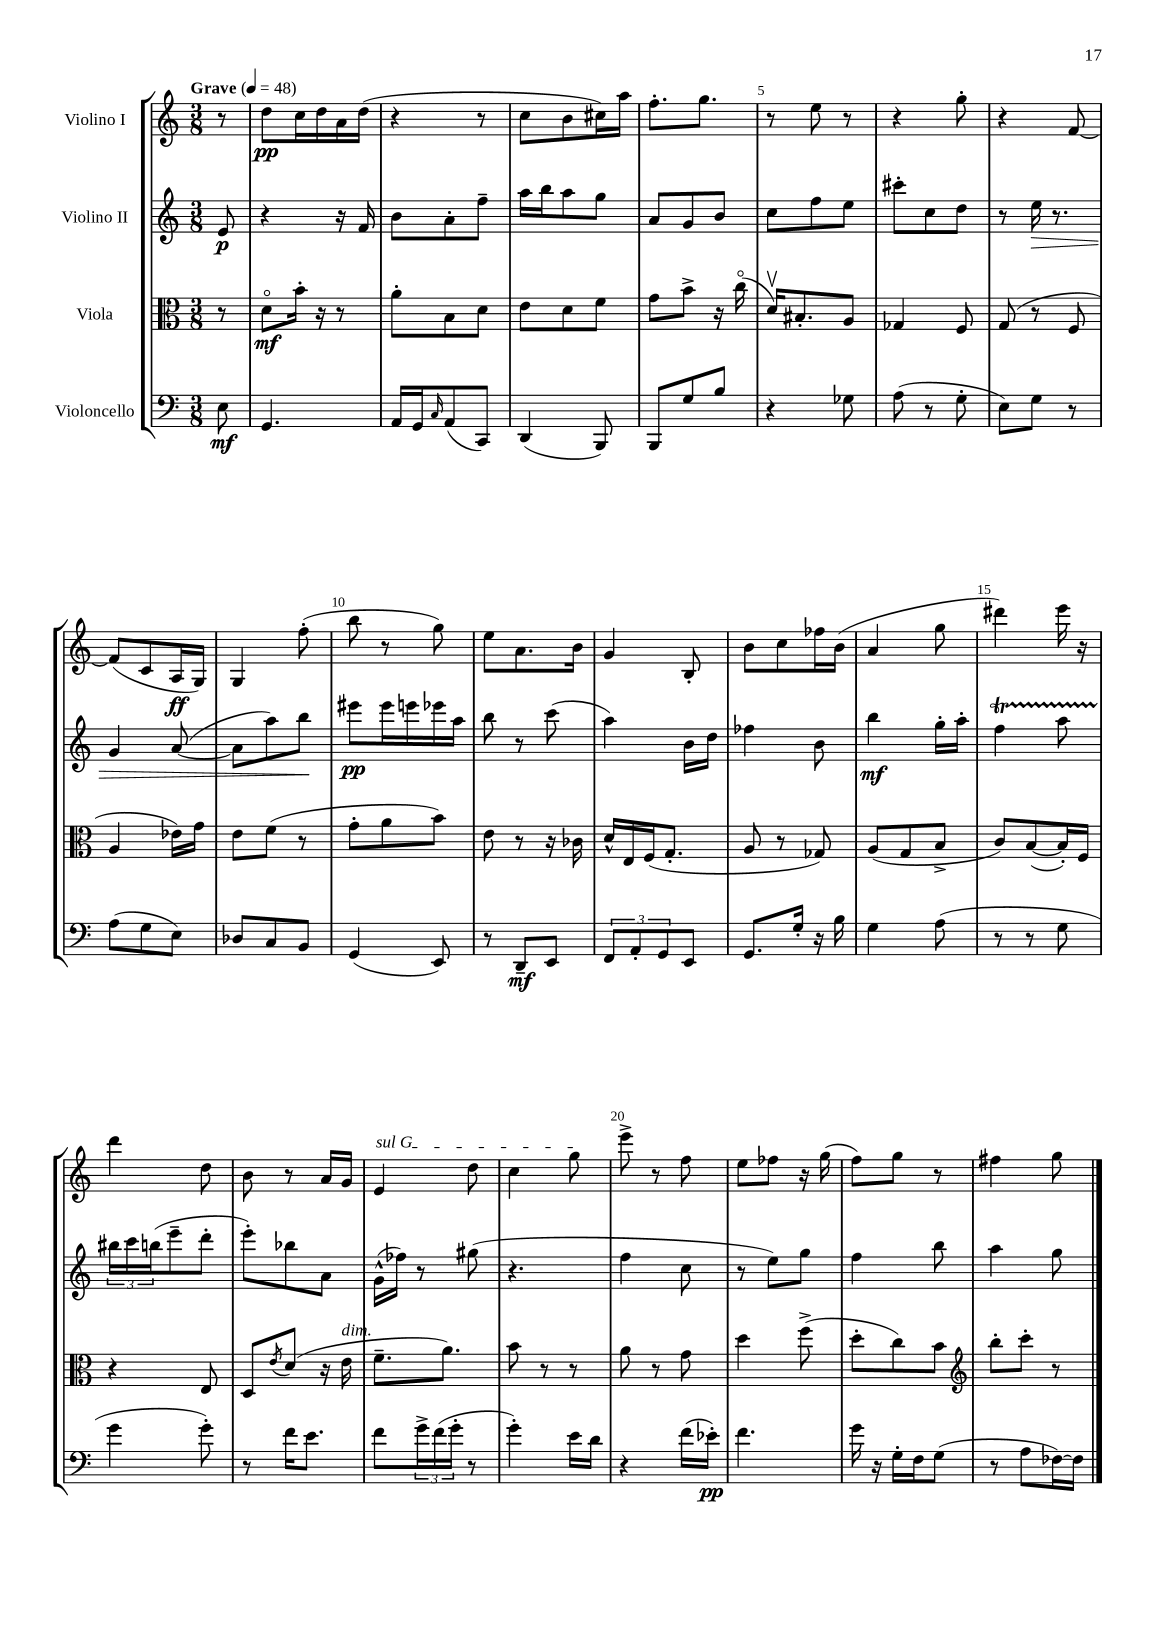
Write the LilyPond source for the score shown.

<<
\new StaffGroup <<
\new Staff = "s0" \with { instrumentName = "Violino I" } {
    \clef treble \key c \major \numericTimeSignature \time 3/8 \partial 8 \tempo "Grave" 4 = 48
    r8 |
    d''8\pp c''16 d''16 a'16 d''16( |
    r4 r8 |
    c''8 b'8 cis''16) a''16 |
    f''8.-. g''8. |
    r8 e''8 r8 |
    r4 g''8-. |
    r4 f'8~ |
    f'8( c'8 a16\ff g16) |
    g4 f''8-.( |
    b''8 r8 g''8) |
    e''8 a'8. b'16 |
    g'4 b8-. |
    b'8 c''8 fes''16 b'16( |
    a'4 g''8 |
    dis'''4) e'''16 r16 |
    d'''4 d''8 |
    b'8 r8 a'16 g'16 |
    \once \override TextSpanner.bound-details.left.text = \markup { \italic "sul G" } e'4\startTextSpan d''8 |
    c''4 g''8\stopTextSpan |
    e'''8-> r8 f''8 |
    e''8 fes''8 r16 g''16( |
    f''8) g''8 r8 |
    fis''4 g''8 \bar "|." |
}
\new Staff = "s1" \with { instrumentName = "Violino II" } {
    \clef treble \key c \major \numericTimeSignature \time 3/8 \partial 8
    e'8\p |
    r4 r16 f'16 |
    b'8 a'8-. f''8-- |
    a''16 b''16 a''8 g''8 |
    a'8 g'8 b'8 |
    c''8 f''8 e''8 |
    cis'''8-. c''8 d''8 |
    r8 e''16\> r8. |
    g'4 a'8~( |
    a'8 a''8) b''8\! |
    eis'''8\pp eis'''16 e'''16 ees'''16 a''16 |
    b''8 r8 c'''8( |
    a''4) b'16 d''16 |
    fes''4 b'8 |
    b''4\mf g''16-. a''16-. |
    f''4\startTrillSpan a''8 |
    \tuplet 3/2 { bis''16\stopTrillSpan c'''16 b''16( } e'''8-- d'''8-. |
    e'''8-.) bes''8 a'8 |
    g'16-^( fes''16) r8 gis''8( |
    r4. |
    f''4 c''8 |
    r8 e''8) g''8 |
    f''4 b''8 |
    a''4 g''8 \bar "|." |
}
\new Staff = "s2" \with { instrumentName = "Viola" } {
    \clef alto \key c \major \numericTimeSignature \time 3/8 \partial 8
    r8 |
    d'8\flageolet\mf b'16-. r16 r8 |
    a'8-. b8 d'8 |
    e'8 d'8 f'8 |
    g'8 b'8-> r16 c''16\flageolet( |
    d'16\upbow) bis8.-. a8 |
    ges4 f8 |
    g8( r8 f8 |
    a4 ees'16) g'16 |
    e'8 f'8( r8 |
    g'8-. a'8 b'8) |
    e'8 r8 r16 ces'16 |
    d'16-^ e16 f16( g8.-. |
    a8 r8 ges8) |
    a8( g8 b8-> |
    c'8) b8~( b16-.) f16 |
    r4 e8 |
    d8 \acciaccatura { e'8 } d'8( r16 e'16^\markup { \italic "dim." } |
    f'8.-- a'8.) |
    b'8 r8 r8 |
    a'8 r8 g'8 |
    d''4 f''8->( |
    d''8-. c''8) b'8 |
    \clef treble b''8-. c'''8-. r8 \bar "|." |
}
\new Staff = "s3" \with { instrumentName = "Violoncello" } {
    \clef bass \key c \major \numericTimeSignature \time 3/8 \partial 8
    e8\mf |
    g,4. |
    a,16 g,16 \grace { c16 } a,8( c,8) |
    d,4( b,,8) |
    b,,8 g8 b8 |
    r4 ges8 |
    a8( r8 g8-. |
    e8) g8 r8 |
    a8( g8 e8) |
    des8 c8 b,8 |
    g,4( e,8) |
    r8 d,8--\mf e,8 |
    \tuplet 3/2 { f,8 a,8-. g,8 } e,8 |
    g,8. g16-. r16 b16 |
    g4 a8( |
    r8 r8 g8 |
    g'4 g'8-.) |
    r8 f'16 e'8. |
    f'8 \tuplet 3/2 { g'16-> f'16( g'16-. } r8 |
    g'4-.) e'16 d'16 |
    r4 f'16( ees'16-.\pp) |
    f'4. |
    g'16 r16 g16-. f16 g8( |
    r8 a8 fes16~) fes16 \bar "|." |
}
>>
>>
\layout { \context { \Score \override BarNumber.break-visibility = ##(#f #t #t) barNumberVisibility = #(every-nth-bar-number-visible 5) } }
